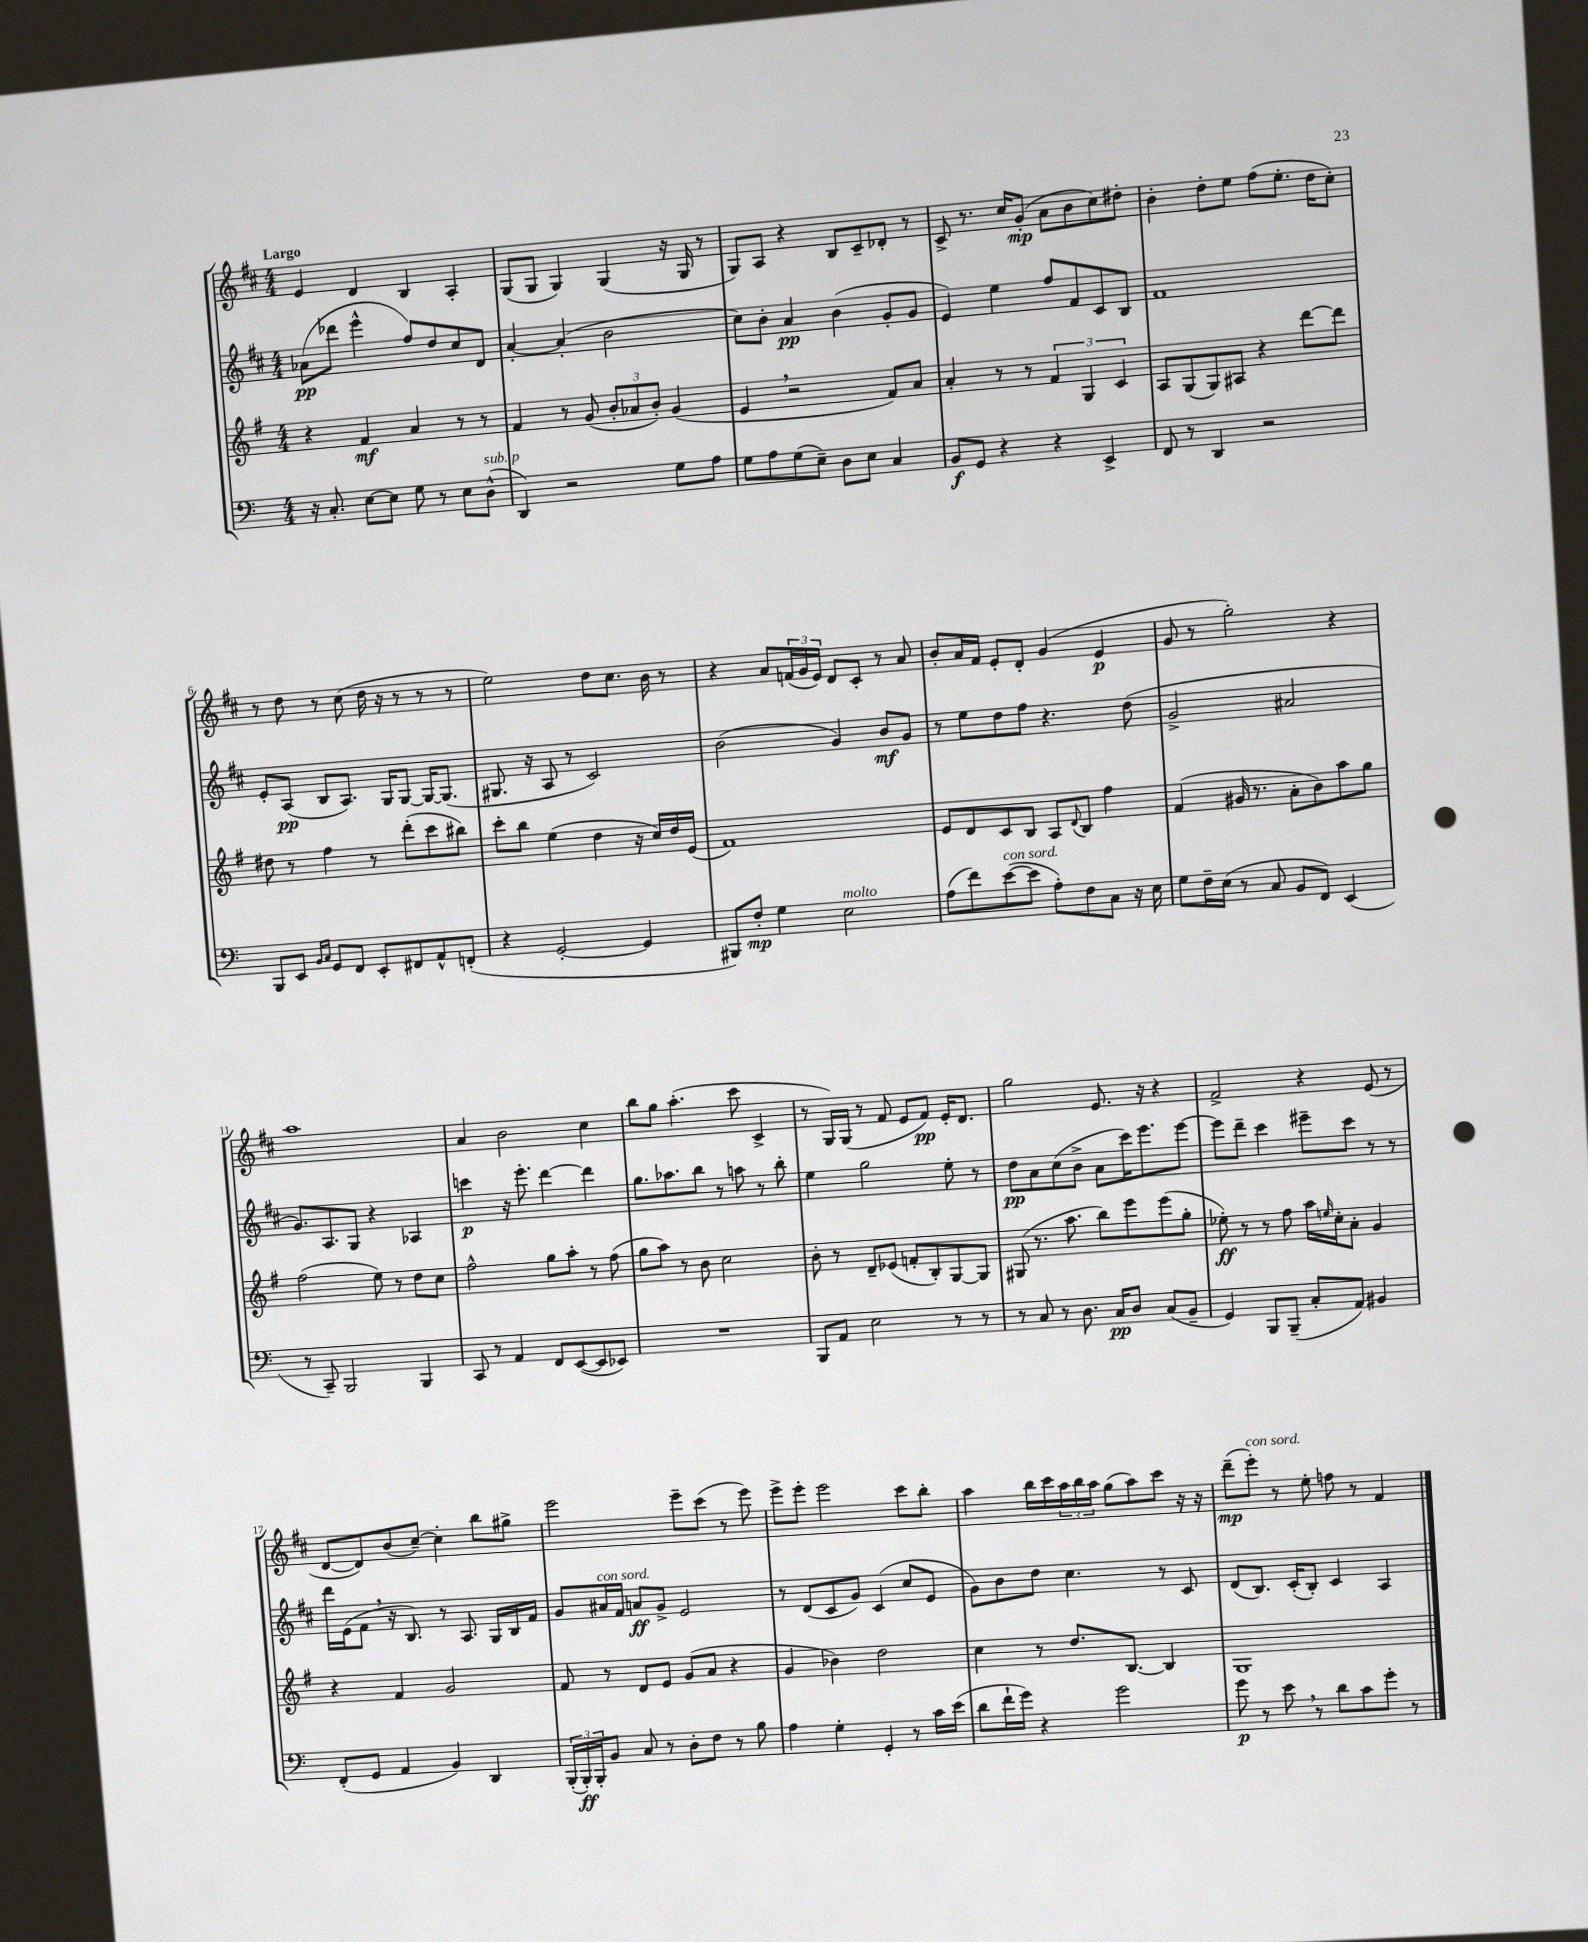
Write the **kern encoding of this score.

**kern	**dynam	**kern	**dynam	**kern	**dynam	**kern	**dynam
*part4	*part4	*part3	*part3	*part2	*part2	*part1	*part1
*staff4	*staff4	*staff3	*staff3	*staff2	*staff2	*staff1	*staff1
*clefF4	*	*clefG2	*	*clefG2	*	*clefG2	*
*k[]	*	*k[f#]	*	*k[f#c#]	*	*k[f#c#]	*
*M4/4	*	*M4/4	*	*M4/4	*	*M4/4	*
=1	=1	=1	=1	=1	=1	=1	=1
!	!	!	!	!	!	!LO:TX:a:B:t=Largo	!
16r	.	4r	.	(8a-X\L	pp	4e/	.
8.C'/	.	.	.	.	.	.	.
.	.	.	.	8ddd-X\J	.	.	.
[8E\L	.	4f#/	mf	4eee^^\	.	4d/	.
8E\J]	.	.	.	.	.	.	.
8G\	.	4a/	.	8ff#/L)	.	4B/	.
8r	.	.	.	8dd/	.	.	.
8E\L	.	8r	.	8cc#/	.	4A'/	.
!LO:TX:a:i:t=sub. p	!	!	!	!	!	!	!
(8D^^\J	.	8r	.	8d/J	.	.	.
=2	=2	=2	=2	=2	=2	=2	=2
4DD/)	.	4f#/	.	[4a'/	.	(8G/L	.
.	.	.	.	.	.	8G/J	.
2r	.	8r	.	(4a'/]	.	4G/)	.
.	.	(8g/	.	.	.	.	.
.	.	12b'/L	.	2b\	.	(4G/	.
.	.	12a-X/	.	.	.	.	.
.	.	12b'/J)	.	.	.	.	.
8G\L	.	(4g/	.	.	.	16r	.
.	.	.	.	.	.	16G/	.
8A\J	.	.	.	.	.	8r	.
=3	=3	=3	=3	=3	=3	=3	=3
8G\L	.	4e,/	.	8cc#\L)	.	8G/L)	.
8A\	.	.	.	8b'\J	.	8A/J	.
(8G\	.	2r	.	4a/	pp	4r	.
8E~\J)	.	.	.	.	.	.	.
8D\L	.	.	.	(4b\	.	8B/L	.
8E\J	.	.	.	.	.	8c#~/	.
4C/	.	8f#/L)	.	8g'/L	.	8d-X'/J	.
.	.	8a/J	.	8g/J	.	8r	.
=4	=4	=4	=4	=4	=4	=4	=4
8BB/L	f	4a'/	.	4e/)	.	8c#^/	.
8GG/J	.	.	.	.	.	8.r	.
4r	.	8r	.	4ee\	.	.	.
.	.	.	.	.	.	16cc#/KL	.
.	.	8r	.	.	.	(8g'/J	mp
4r	.	6f#/	.	8ff#/L	.	8a\L	.
.	.	.	.	8f#/	.	8b\	.
.	.	6G/	.	.	.	.	.
4EE^/	.	.	.	8c#/	.	8cc#\)	.
.	.	6c/	.	.	.	.	.
.	.	.	.	8B/J	.	8dd#X'\J	.
=5	=5	=5	=5	=5	=5	=5	=5
8FF/	.	8A/L	.	1f#	.	4b'\	.
8r	.	(8G/	.	.	.	.	.
4DD/	.	8G/)	.	.	.	8dd'\L	.
.	.	8A#X/J	.	.	.	8ee\J	.
2r	.	4r	.	.	.	(8ff#\L	.
.	.	.	.	.	.	8.ee'\J	.
.	.	[8ddd\L	.	.	.	.	.
.	.	.	.	.	.	16dd\KL	.
.	.	8ddd\J]	.	.	.	8cc#'\J)	.
!!LO:LB:g=z
=6	=6	=6	=6	=6	=6	=6	=6
8BBB/L	.	8dd#X\	.	8e'/L	.	8r	.
8EE/J	.	8r	.	(8A/J	pp	8dd\	.
16qqBB/LL	.	.	.	.	.	.	.
16qqC/JJ	.	.	.	.	.	.	.
8GG/L	.	4ff#\	.	8B/L	.	8r	.
8FF/J	.	.	.	8.A/J)	.	(8cc#\	.
8EE'/L	.	8r	.	.	.	16dd\	.
.	.	.	.	16G/KL	.	16r	.
8FF#X/	.	(8ddd'\L	.	[8G/J	.	8r	.
8AA^^/	.	8ccc\	.	16G/KL_	.	8r	.
.	.	.	.	(8.G/J]	.	.	.
(8FFn'/J	.	8bb#X\J)	.	.	.	8r	.
=7	=7	=7	=7	=7	=7	=7	=7
4r	.	8ccc'\L	.	8.G#X/	.	2ee\)	.
.	.	8bb\J	.	.	.	.	.
.	.	.	.	16r	.	.	.
[2GG'/	.	(4ee\	.	8A/	.	.	.
.	.	.	.	8r	.	.	.
.	.	4dd\	.	2c#/)	.	8dd\L	.
.	.	.	.	.	.	8.cc#\J	.
4GG/]	.	16r	.	.	.	.	.
.	.	16cc/LL)	.	.	.	16b\	.
.	.	16dd/	.	.	.	8r	.
.	.	(16e/JJ	.	.	.	.	.
=8	=8	=8	=8	=8	=8	=8	=8
8BBB#X/L)	.	1f#)	.	(2b\	.	4r	.
8F'/J	mp	.	.	.	.	.	.
4G\	.	.	.	.	.	8a/L	.
.	.	.	.	.	.	(24fn/L	.
.	.	.	.	.	.	24g/	.
.	.	.	.	.	.	24e/JJ)	.
!LO:TX:a:i:t=molto	!	!	!	!	!	!	!
2E\	.	.	.	4g/)	.	8d/L	.
.	.	.	.	.	.	8c#'/J	.
.	.	.	.	8b/L	mf	8r	.
.	.	.	.	8g/J	.	8a/	.
=9	=9	=9	=9	=9	=9	=9	=9
(8A\L	.	8e/L	.	8r	.	8b'/L	.
8f\)	.	8d/	.	8ee\L	.	16a/L	.
.	.	.	.	.	.	16f#/JJ	.
!LO:TX:a:i:t=con sord.	!	!	!	!	!	!	!
([8e\	.	8c/	.	8dd\	.	8e'/L	.
8e\J]	.	8B/J	.	8ff#\J	.	8d'/J	.
8A'\L)	.	8A/L	.	4.r	.	(4g/	.
.	.	8qqd/	.	.	.	.	.
8F\	.	8B/J	.	.	.	.	.
8C\J	.	4ff#\	.	.	.	4e/	p
16r	.	.	.	(8dd\	.	.	.
16E\	.	.	.	.	.	.	.
=10	=10	=10	=10	=10	=10	=10	=10
8G\L	.	(4f#/	.	2g^/	.	8g/	.
16F~\L	.	.	.	.	.	8r	.
(16E\JJ	.	.	.	.	.	.	.
8r	.	16g#X/	.	.	.	2gg'\)	.
.	.	8.r	.	.	.	.	.
8C/	.	.	.	.	.	.	.
8BB/L	.	8a'\L	.	2a#X/	.	.	.
8FF/J)	.	8b\)	.	.	.	.	.
(4EE/	.	8aa\	.	.	.	4r	.
.	.	8gg\J	.	.	.	.	.
!!LO:LB:g=z
=11	=11	=11	=11	=11	=11	=11	=11
8r	.	(2ff#\	.	8.g/L)	.	1aa	.
8CC~/)	.	.	.	.	.	.	.
.	.	.	.	8.A/	.	.	.
2BBB/	.	.	.	.	.	.	.
.	.	.	.	8G/J	.	.	.
.	.	8ee\)	.	4r	.	.	.
.	.	8r	.	.	.	.	.
4BBB/	.	8dd\L	.	4A-X/	.	.	.
.	.	8cc\J	.	.	.	.	.
=12	=12	=12	=12	=12	=12	=12	=12
8CC/	.	2ff#^^\	.	4cccn\	p	4a/	.
8r	.	.	.	.	.	.	.
4AA/	.	.	.	16r	.	2b\	.
.	.	.	.	8.eee'\	.	.	.
8FF/L	.	8gg\L	.	[4ddd\	.	.	.
([8EE/	.	8aa'\J	.	.	.	.	.
8EE/]	.	8r	.	4ddd\]	.	4cc#\	.
8EE-X/J)	.	(8ff#\	.	.	.	.	.
=13	=13	=13	=13	=13	=13	=13	=13
1r	.	8gg\L	.	8.gg\L	.	8bb\L	.
.	.	8aa\J)	.	.	.	8gg\J	.
.	.	.	.	8.aa-X\	.	.	.
.	.	8r	.	.	.	(4.aa'\	.
.	.	8b\	.	8bb\J	.	.	.
.	.	2cc\	.	8r	.	.	.
.	.	.	.	8aan\	.	8ccc#\	.
.	.	.	.	8r	.	4c#^/	.
.	.	.	.	8bb'\	.	.	.
=14	=14	=14	=14	=14	=14	=14	=14
8BBB/L	.	8b'\	.	4ee\	.	8r	.
8AA/J	.	8r	.	.	.	16G/LL)	.
.	.	.	.	.	.	(16G/JJ	.
2E\	.	8d~/L	.	2gg\	.	8r	.
.	.	(8e-X/J	.	.	.	8f#/	.
.	.	8fn'/L	.	.	.	8e/L	.
.	.	8B'/)	.	.	.	8f#/J)	pp
8r	.	[8G/	.	8ee'\	.	16e'/KL	.
.	.	.	.	.	.	8.d/J	.
8r	.	8G/J]	.	8r	.	.	.
=15	=15	=15	=15	=15	=15	=15	=15
8r	.	(8G#X/	.	8dd\L	pp	2gg\	.
8C/	.	8.r	.	8a\	.	.	.
8r	.	.	.	(8cc#\	.	.	.
.	.	8.aa\	.	.	.	.	.
8.D\	.	.	.	8b^\J	.	.	.
.	.	8bb\L)	.	8a\L	.	8.e/	.
16C/KL	pp	.	.	.	.	.	.
8D/J	.	8eee\	.	16ccc#\K)	.	.	.
.	.	.	.	8.eee\	.	16r	.
(8C/L	.	(8eee\	.	.	.	4r	.
8BB~/J	.	8gg'\J	.	[8eee\J	.	.	.
=16	=16	=16	=16	=16	=16	=16	=16
4GG/)	.	8ee-X'\)	ff	8eee\L]	.	2f#^/	.
.	.	8r	.	8ddd~\J	.	.	.
8BBB/L	.	8r	.	4ccc#\	.	.	.
(8BBB~/J	.	8ff#\	.	.	.	.	.
8C'/L	.	16aa\LL	.	8eee#X~\L	.	4r	.
.	.	16qqeen/	.	.	.	.	.
.	.	16cc'\J	.	.	.	.	.
8AA/J)	.	8a'\J	.	8ccc#\J	.	.	.
4BB#X/	.	4g/	.	8r	.	(8e/	.
.	.	.	.	8r	.	8r	.
!!LO:LB:g=z
=17	=17	=17	=17	=17	=17	=17	=17
(8FF'/L	.	4r	.	16ddd\LL	.	[8d/L	.
.	.	.	.	(16e\J	.	.	.
8GG/J	.	.	.	8f#,\J	.	8d/])	.
4AA/	.	4f#/	.	16r	.	(8b/	.
.	.	.	.	8.B/)	.	.	.
.	.	.	.	.	.	[8cc#~/J)	.
4BB/)	.	2g/	.	8r	.	4cc#'\]	.
.	.	.	.	8.A/	.	.	.
4DD/	.	.	.	.	.	8bb\L	.
.	.	.	.	16G/LL	.	.	.
.	.	.	.	16B/	.	8gg#X^\J	.
.	.	.	.	16f#/JJ	.	.	.
=18	=18	=18	=18	=18	=18	=18	=18
(24BBB'/LL	.	8f#/	.	8g/L	.	2eee\	.
24BBB'/)	ff	.	.	.	.	.	.
24BBB'/J	.	.	.	.	.	.	.
!	!	!	!	!LO:TX:a:i:t=con sord.	!	!	!
8BB/J	.	8r	.	16a#X/L	.	.	.
.	.	.	.	16f#/JJ	.	.	.
8C/	.	8d/L	.	8an/L	ff	.	.
8r	.	8e/J	.	8g^/J	.	.	.
8D'\L	.	(8g/L	.	2e/	.	8eee~\L	.
8F\J	.	8a/J	.	.	.	(8ccc#\J	.
8r	.	4r	.	.	.	8r	.
8B\	.	.	.	.	.	8eee\)	.
=19	=19	=19	=19	=19	=19	=19	=19
4A\	.	4g/	.	8r	.	8eee^\L	.
.	.	.	.	(8d/L	.	8eee'\J	.
4G'\	.	4b-X\)	.	8c#/	.	2eee\	.
.	.	.	.	8g/J)	.	.	.
4GG'/	.	2dd\	.	(4c#/	.	.	.
8r	.	.	.	8cc#/L	.	8ccc#\L	.
16c\LL	.	.	.	8e/J	.	8bb'\J	.
(16e\JJ	.	.	.	.	.	.	.
=20	=20	=20	=20	=20	=20	=20	=20
8d\L	.	4cc\	.	8g\L)	.	4aa\	.
16f`\L	.	.	.	8b\	.	.	.
16g\JJ)	.	.	.	.	.	.	.
4r	.	8r	.	8dd\J	.	16bb\LL	.
.	.	.	.	.	.	16ccc#\	.
.	.	8.dd/L	.	4.cc#\	.	24aa\	.
.	.	.	.	.	.	24bb\	.
.	.	.	.	.	.	24aa\JJ	.
2g\	.	.	.	.	.	(8gg\L	.
.	.	[8.B/J	.	.	.	.	.
.	.	.	.	.	.	8aa\)	.
.	.	4B/]	.	8r	.	8ccc#\J	.
.	.	.	.	8c#/	.	16r	.
.	.	.	.	.	.	16r	.
=21	=21	=21	=21	=21	=21	=21	=21
8g\	p	1G	.	(8d/L	.	(8ddd~\L	mp
!	!	!	!	!	!	!LO:TX:a:i:t=con sord.	!
8r	.	.	.	8.B/J)	.	8eee'\J)	.
8e,\	.	.	.	.	.	8r	.
.	.	.	.	(16c#'/KL	.	.	.
8r	.	.	.	8B'/J)	.	8ee'\	.
8d\L	.	.	.	4c#/	.	8ffn\	.
8c\	.	.	.	.	.	8r	.
8g'\J	.	.	.	4A/	.	4f#/	.
8r	.	.	.	.	.	.	.
==	==	==	==	==	==	==	==
*-	*-	*-	*-	*-	*-	*-	*-
